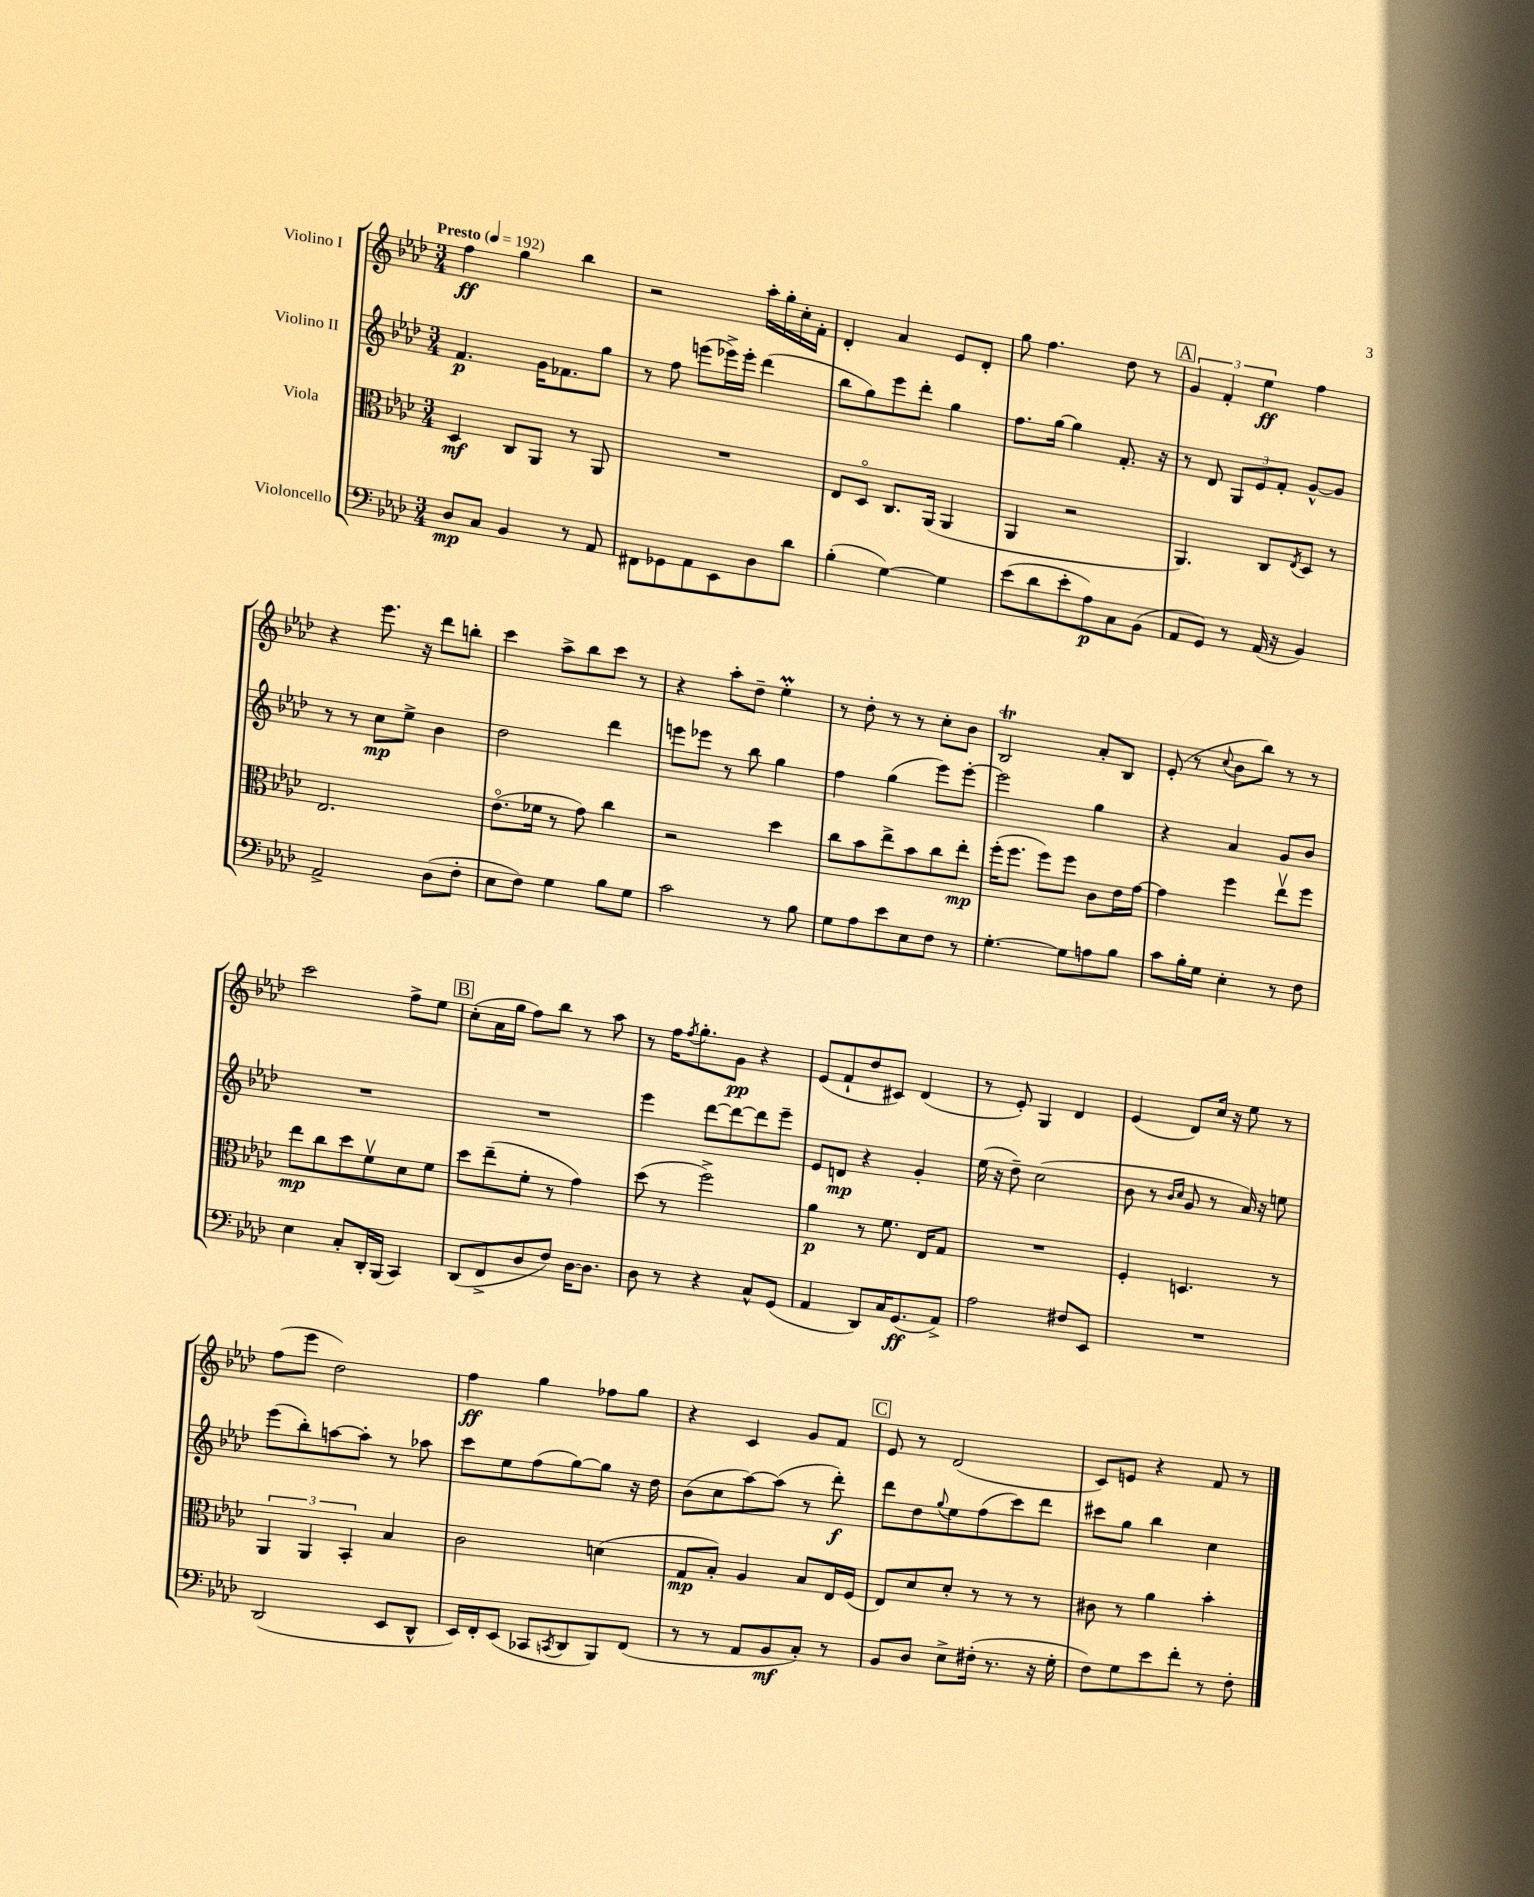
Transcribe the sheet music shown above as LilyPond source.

<<
\new StaffGroup <<
\new Staff = "s0" \with { instrumentName = "Violino I" } {
    \clef treble \key aes \major \numericTimeSignature \time 3/4 \tempo "Presto" 4 = 192
    f''4\ff g''4 bes''4 |
    r2 aes''16-. g''16-. c''16-. f'16-. |
    des'4-. aes'4 ees'8 des'8-. |
    g''8 f''4. des''8 r8 |
    \mark \markup { \box "A" } \tuplet 3/2 { g'4 f'4-. ees''4\ff } f''4 |
    r4 ees'''8. r16 des'''8 b''8-. |
    c'''4 aes''8-> bes''8 c'''8 r8 |
    r4 aes''8-. des''8-- ees''4-.\prall |
    r8 des''8-. r8 r8 c''8-. bes'8 |
    bes2\trill aes'8-. bes8 |
    ees'8-.( r8 \appoggiatura { c''8 } bes'8 bes''8) r8 r8 |
    c'''2 f''8-> ees''8 |
    \mark \markup { \box "B" } c''8-.( aes'16 g''16 f''8) bes''8 r8 aes''8 |
    r8 f''16 \acciaccatura { f''8 } g''8.-. g'8\pp r4 |
    ees'8( f'8-! des''8 cis'8) des'4( |
    r8 ees'8-.) g4 des'4 |
    ees'4( des'8) c''16 r16 ees''8 r8 |
    f''8( ees'''8 des''2) |
    f''4\ff g''4 fes''8 g''8 |
    r4 c'4 g'8 f'8 |
    \mark \markup { \box "C" } ees'8 r8 des'2( |
    c'8) e'8 r4 f'8 r8 \bar "|." |
}
\new Staff = "s1" \with { instrumentName = "Violino II" } {
    \clef treble \key aes \major \numericTimeSignature \time 3/4
    f'4.\p g'16 fes'8. g''8 |
    r8 f''8 e'''8( ees'''16->) ees'''16-. des'''4( |
    bes''8 g''8) ees'''8 des'''8-. g''4 |
    f''8. g''16~ g''4 f'8.-. r16 |
    \mark \markup { \box "A" } r8 des'8 \tuplet 3/2 { g8 ees'8 f'8-. } g'8~-^ g'8 |
    r8 r8 c''8\mp ees''8-> bes'4 |
    des''2 des'''4 |
    e'''8 ees'''8 r8 bes''8 g''4 |
    f''4 g''4( ees'''8) ees'''8~-. |
    ees'''2 g''4 |
    r4 aes'4 g'8 bes'8 |
    R2. |
    \mark \markup { \box "B" } R2. |
    ees'''4 des'''8~ des'''8~ des'''8 ees'''8-- |
    ees'8 d'8\mp r4 g'4-. |
    ees''16( r16 des''8--) c''2( |
    bes'8 r8 \grace { bes'16 c''16 } g'8 r8 aes'16) r16 e''8 |
    ees'''8( bes''8-.) a''8~ a''8-. r8 aes''8 |
    c'''8 ees''8 f''8( g''8~) g''8 r16 des''16 |
    bes'8( c''8 aes''8~) aes''8( r8 des'''8-.\f) |
    \mark \markup { \box "C" } des'''8 des''8 \appoggiatura { g''8 } ees''8 f''8( c'''8) des'''8 |
    cis'''8 g''8 bes''4 c''4 \bar "|." |
}
\new Staff = "s2" \with { instrumentName = "Viola" } {
    \clef alto \key aes \major \numericTimeSignature \time 3/4
    des4\mf c8 aes,8 r8 aes,8 |
    R2. |
    ees8 des8\flageolet c8. aes,16( aes,4 |
    aes,4 r2 |
    \mark \markup { \box "A" } aes,4.) c8 \acciaccatura { ees8 } des8 r8 |
    ees2. |
    ees'8.\flageolet( fes'16 r8 g'8) c''4 |
    r2 des''4 |
    c''8 bes'8 ees''8-> bes'8 c''8 ees''8-.\mp |
    f''16-.( f''8. f''8) f''8 c'8 ees'16 g'16~ |
    g'4 f''4 ees''8\upbow f''8 |
    ees''8\mp c''8 des''8 f'8\upbow des'8 f'8 |
    \mark \markup { \box "B" } des''8 ees''8--( f'8-. r8 g'4) |
    des''8( r8 f''2->) |
    aes'4\p r8 f'8. ees16 g8 |
    R2. |
    f4-. d4. r8 |
    \tuplet 3/2 { aes,4 aes,4 bes,4-. } bes4 |
    c'2 d'4( |
    g8\mp bes8-.) aes4 bes8 ees16 f16( |
    \mark \markup { \box "C" } ees8) des'8 des'8-. r8 r8 r8 |
    cis'8 r8 aes'4 bes'4-. \bar "|." |
}
\new Staff = "s3" \with { instrumentName = "Violoncello" } {
    \clef bass \key aes \major \numericTimeSignature \time 3/4
    des8\mp c8 bes,4 r8 aes,8 |
    fis,8 ges,8 aes,8 ees,8 des8 des'8 |
    bes4-.( g4~) g4 |
    ees'8( des'8 ees'8-. aes8\p) c8 bes,8( |
    \mark \markup { \box "A" } aes,8 g,8) r8 aes,16( r16 bes,4) |
    aes,2-> des8( f8-. |
    ees8 f8) g4 bes8 g8 |
    c'2 r8 bes8 |
    g8 aes8 ees'8 ees8 f8 r8 |
    g4.~-. g8 a8 bes8 |
    c'8 bes16-. g16 ees4-. r8 f8 |
    ees4 c8-. des,16-. bes,,16( c,4) |
    \mark \markup { \box "B" } des,8( f,8-> des8 f8) des16~ des8. |
    des8 r8 r4 c8-^ g,8( |
    aes,4 des,8) c16 g,8.\ff( aes,8->) |
    aes2 fis8 ees,8 |
    R2. |
    des,2( ees,8 des,8-^ |
    ees,16) f,16-. ees,8( ces,8 \acciaccatura { c,8 } des,8 bes,,8) f,8( |
    r8 r8 aes,8 bes,8\mf c8-.) r8 |
    \mark \markup { \box "C" } bes,8 des8 ees8-> fis16-.( r8. r16 g16-. |
    f8) g8 ees'8 f'8-. r8 f8-. \bar "|." |
}
>>
>>
\layout { \context { \Score \remove "Bar_number_engraver" } }
